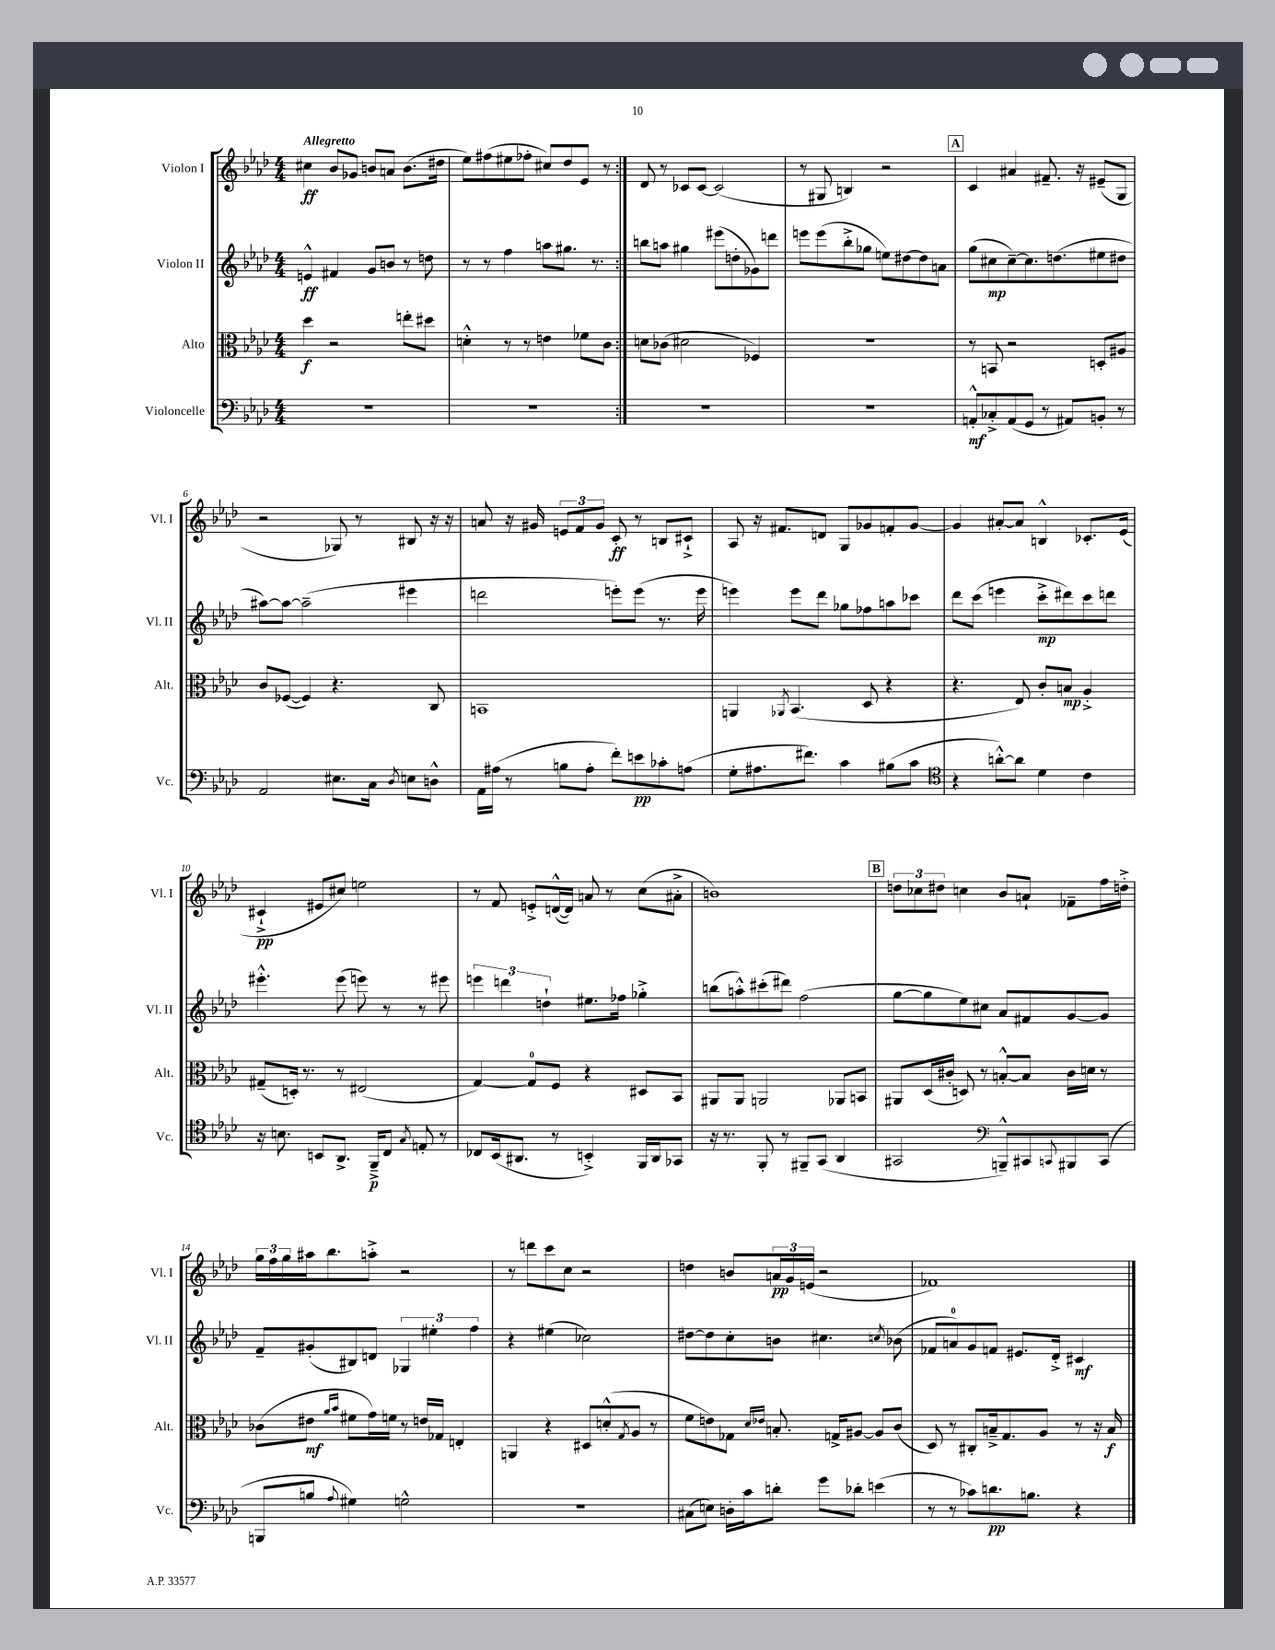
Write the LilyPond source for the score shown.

<<
\new StaffGroup <<
\new Staff = "s0" \with { instrumentName = "Violon I" shortInstrumentName = "Vl. I" } {
    \clef treble \key aes \major \numericTimeSignature \time 4/4 \tempo "Allegretto"
    \repeat volta 2 { cis''4\ff bes'8 ges'8 b'8 a'8 b'8.( dis''16 |
    ees''8) fis''8( eis''8 fes''8-. cis''8) des''8 ees'8 r8 | }
    des'8 r8 ces'8 ces'8~ ces'2( |
    r8 gis8 b4) r2 |
    \mark \markup { \box "A" } c'4 ais'4 fis'8.-- r16 eis'8--( g8 |
    r2 ges8) r8 bis8 r16 r16 |
    a'8 r16 gis'16 \tuplet 3/2 { e'8 f'8 gis'8 } c'8-.\ff r8 b8 cis'8-!-> |
    aes8 r16 fis'8. d'8 g8 ges'8 f'8-. ges'8~ |
    ges'4 ais'8~-. ais'8 b4-^ ces'8.-. ees'16( |
    cis'4-!->\pp eis'8 cis''8) e''2 |
    r8 f'8 e'8-.-> d'16~-^( d'16) a'8 r8 c''8( ais'8-.-> |
    b'1) |
    \mark \markup { \box "B" } \tuplet 3/2 { d''8 ces''8 dis''8 } c''4 bes'8 a'8-! fes'8-- f''16 d''16-.-> |
    \tuplet 3/2 { g''16 f''16 g''16 } ais''16 bes''8. a''8-.-> r2 |
    r8 d'''8 c'''8 c''8 r2 |
    d''4 b'8 \tuplet 3/2 { a'16\pp g'16 e'16( } r2 |
    fes'1) \bar "|." |
}
\new Staff = "s1" \with { instrumentName = "Violon II" shortInstrumentName = "Vl. II" } {
    \clef treble \key aes \major \numericTimeSignature \time 4/4
    \repeat volta 2 { e'4-^\ff fis'4 g'8 b'8 r8 d''8 |
    r8 r8 f''4 a''8 gis''8. r8. | }
    b''8 a''8 gis''4 eis'''8( d''8-. ges'8) d'''8 |
    e'''8 e'''8( bes''8-.-> ges''8 e''8) dis''8~ dis''8 a'8 |
    \mark \markup { \box "A" } g''8( cis''8\mp cis''8~--) cis''8. d''8.( eis''8 dis''8 |
    ais''8~) ais''8~ ais''2--( eis'''4 |
    d'''2 e'''8-.) e'''8( r8. e'''16 |
    e'''4) e'''8 des'''8 ges''8 fes''8 a''8 ces'''8 |
    des'''8 c'''8( e'''4 c'''8-.->\mp dis'''8) c'''8 d'''8 |
    eis'''4.-.-^ eis'''8( e'''8) r8 r8 eis'''8 |
    \tuplet 3/2 { e'''4 d'''4 d''4-! } eis''8. fes''16 ges''4-.-> |
    b''8( a''8-.-^) cis'''8-.( dis'''8) f''2( |
    \mark \markup { \box "B" } g''8~ g''8 ees''8) cis''8 aes'8 fis'8 g'8~ g'8 |
    f'8-- gis'8-.( bis8) d'8 \tuplet 3/2 { ges4 eis''4-. f''4 } |
    r4 eis''4( ces''2) |
    dis''8~ dis''8 c''8-. b'8 cis''4. \acciaccatura { c''8 } bes'8( |
    fes'8 a'8-0) g'8 f'8 eis'8. des'16-.-> cis'4\mf \bar "|." |
}
\new Staff = "s2" \with { instrumentName = "Alto" shortInstrumentName = "Alt." } {
    \clef alto \key aes \major \numericTimeSignature \time 4/4
    \repeat volta 2 { des''4\f r2 e''8-. dis''8 |
    d'4-.-^ r8 r8 e'4 fes'8 c'8 | }
    d'8 ces'8( dis'2 fes4) |
    r1 |
    \mark \markup { \box "A" } r8 b,8 r2 d8-. ais8 |
    c'8 fes8~( fes4) r4. c8 |
    b,1 |
    a,4 \acciaccatura { aes,8 } bes,4.( des8 r4 |
    r4. ees8) c'8-. b8\mp aes4-.-> |
    gis8--( d16-.) r8. r8 eis2( |
    g4~) g8-0 f8 r4 dis8 bes,8 |
    ais,8 ais,8 a,2 aes,8 b,8 |
    \mark \markup { \box "B" } ais,8 des16( cis'16-. d8) r8 b8~-.-^ b8 cis'16 d'16 r8 |
    ces'8( eis'8\mf \grace { aes'16 bes'16 } fis'8 g'16) f'16 r8 e'16 ges16 e4-. |
    a,4 r4 dis8 d'8-.-^( \acciaccatura { g8 } aes8 r8 |
    f'8 e'8) ges8 \grace { des'16 ees'16 } b8.-. g16-> ais8~ ais8 c'8( |
    des8) r8 cis8-. b16---> g8. aes8 r8 r16 b16\f \bar "|." |
}
\new Staff = "s3" \with { instrumentName = "Violoncelle" shortInstrumentName = "Vc." } {
    \clef bass \key aes \major \numericTimeSignature \time 4/4
    \repeat volta 2 { R1 |
    R1 | }
    R1 |
    R1 |
    \mark \markup { \box "A" } a,8-.-^\mf ces8-.-> a,8( g,8 r8 ais,8) b,8-. r8 |
    aes,2 eis8. c16 \acciaccatura { des8 } e8 d8-^ |
    aes,16 ais16( r8 b8 ais8-. f'8-.) e'8\pp ces'8-. a8( |
    g8-. ais8. fis'8.) c'4 bis8( c'8 |
    \clef tenor r4 a'8~-.-^) a'8 des'4 c'4 |
    r16 b8. b,8 aes,8.-> f,16--->\p c8 \acciaccatura { g8 } e8-. r8 |
    ces8 bes,16( ais,8. r8 b,4-.->) f,16 ais,16 ges,8 |
    r16 r8. f,8-. r8 fis,8-- g,8( aes,4 |
    \mark \markup { \box "B" } gis,2 \clef bass b,,8---^) cis,8 \appoggiatura { c,8 } bis,,8 c,8( |
    b,,8 b8 \appoggiatura { aes8 } gis4) g2-^ |
    R1 |
    cis8( e8) d16-. c'16 d'8-. g'8 des'8-. e'4( |
    r8 r8 ces'8) d'8.\pp b8. r4 \bar "|." |
}
>>
>>
